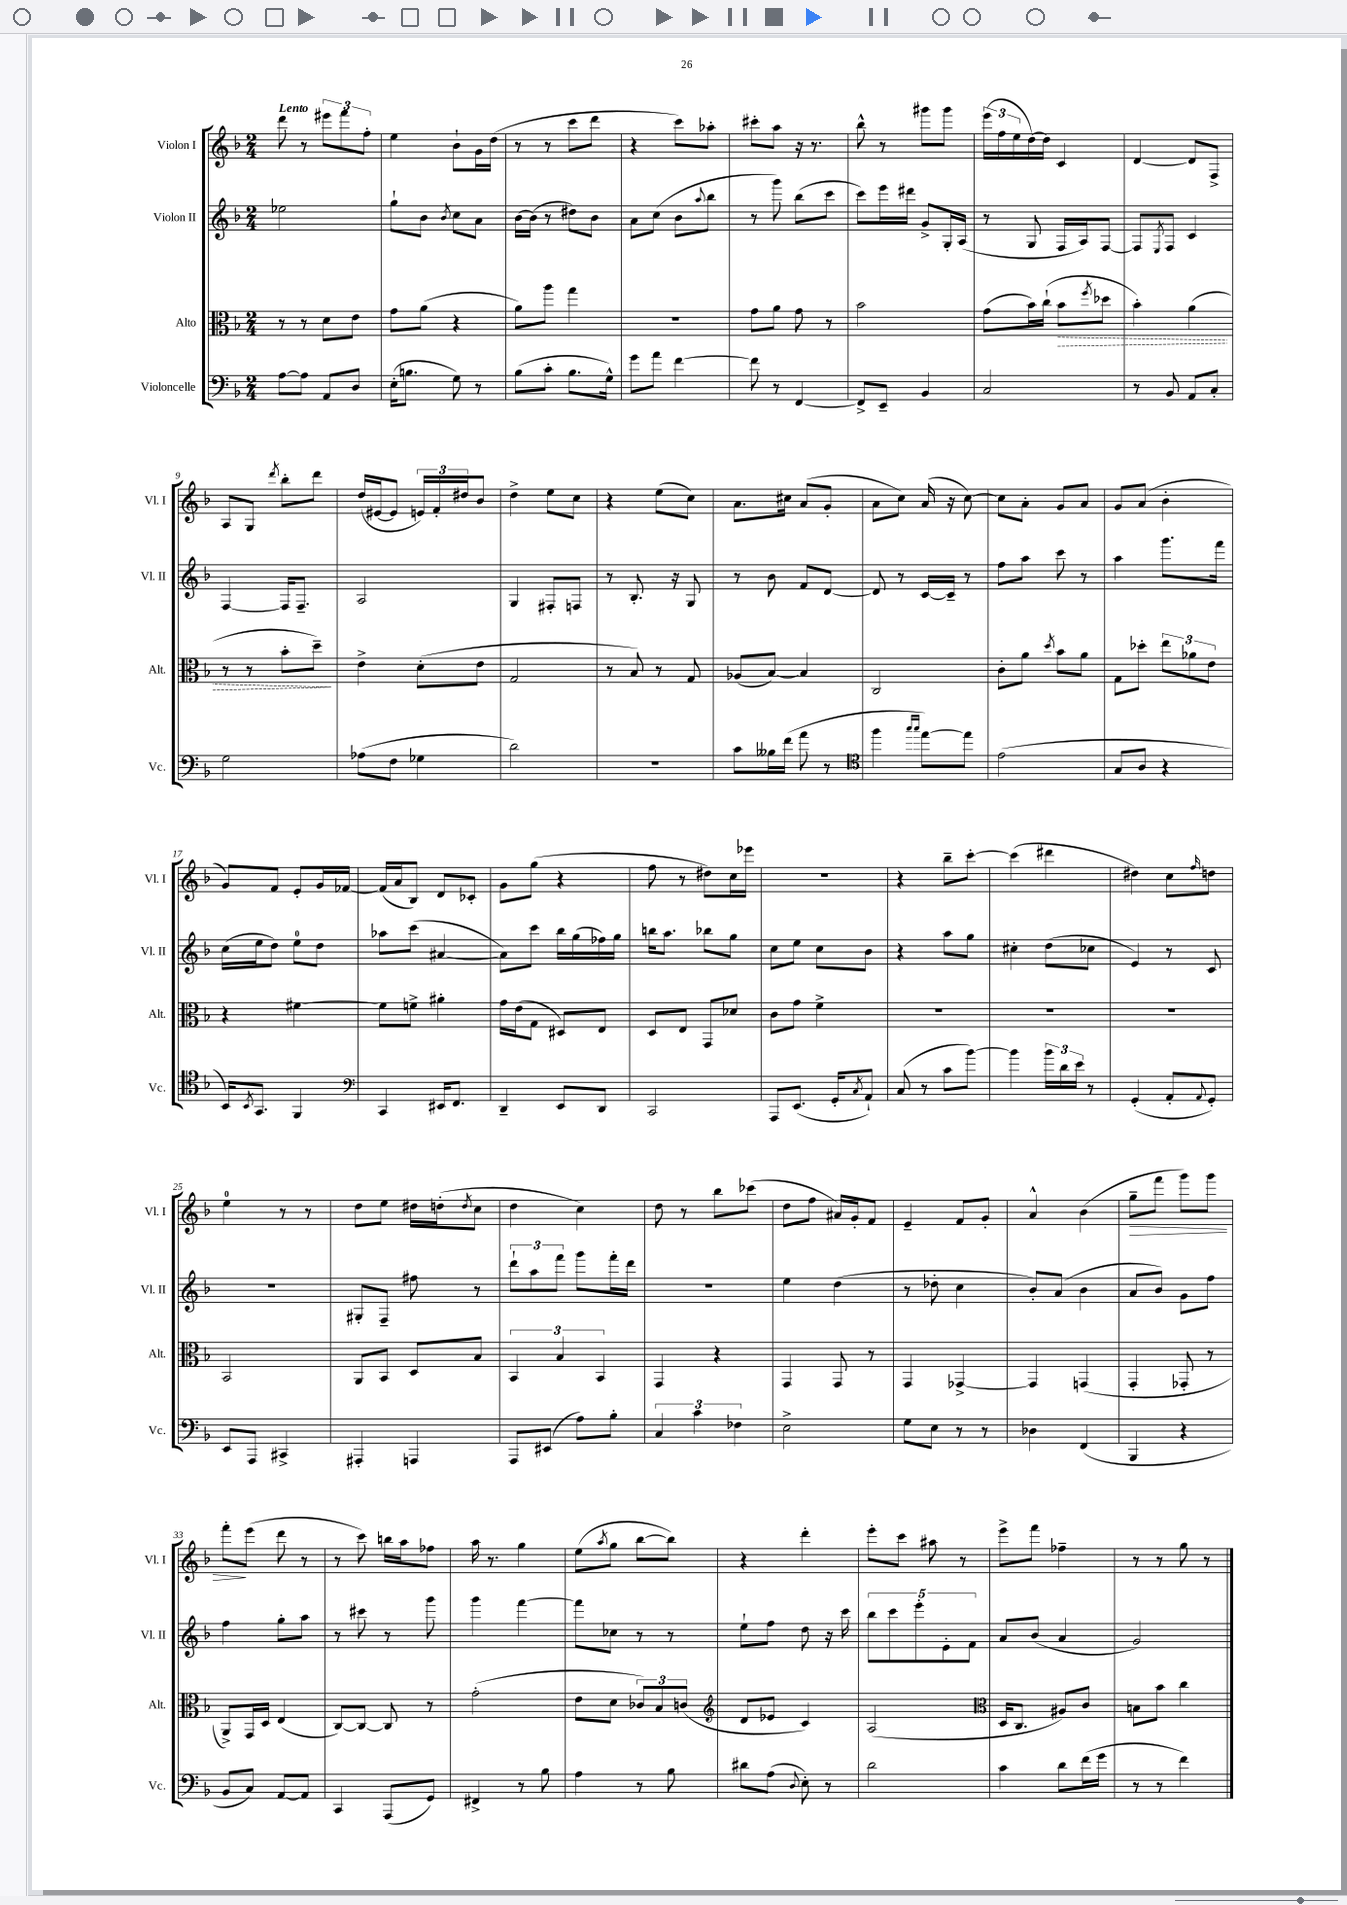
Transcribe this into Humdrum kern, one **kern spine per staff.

**kern	**kern	**dynam	**kern	**kern	**dynam
*part4	*part3	*part3	*part2	*part1	*part1
*staff4	*staff3	*staff3	*staff2	*staff1	*staff1
*I"Violoncelle	*I"Alto	*	*I"Violon II	*I"Violon I	*
*I'Vc.	*I'Alt.	*	*I'Vl. II	*I'Vl. I	*
*clefF4	*clefC3	*	*clefG2	*clefG2	*
*k[b-]	*k[b-]	*	*k[b-]	*k[b-]	*
*M2/4	*M2/4	*	*M2/4	*M2/4	*
=1	=1	=1	=1	=1	=1
!	!	!	!	!LO:TX:a:B:t=Lento	!
[8A\L	8r	.	2ee-X\	8ddd\	.
8A\J]	8r	.	.	8r	.
8AA/L	8d\L	.	.	12eee#X\L	.
.	.	.	.	12fff\	.
8D/J	8e\J	.	.	.	.
.	.	.	.	12ff'\J	.
=2	=2	=2	=2	=2	=2
(16E'\KL	8g\L	.	8gg`\L	4ee\	.
8.Bn\J	.	.	.	.	.
.	(8a\J	.	8b-\J	.	.
.	.	.	8qb-/	.	.
8G\)	4r	.	8cc\L	8b-`\L	.
8r	.	.	8a\J	16g\L	.
.	.	.	.	(16dd\JJ	.
=3	=3	=3	=3	=3	=3
(8B-\L	8a\L)	.	[16b-\LL	8r	.
.	.	.	(16b-\JJ]	.	.
8c'\J	8aa\J	.	8r	8r	.
8.B-\L	4gg\	.	8dd#X\L)	8ccc\L	.
.	.	.	8b-\J	8ddd\J	.
16G^^\Jk)	.	.	.	.	.
=4	=4	=4	=4	=4	=4
8g\L	2r	.	8a\L	4r	.
8a\J	.	.	(8cc\J	.	.
[4f\	.	.	8b-\L	8ccc\L)	.
.	.	.	8qqaa/	.	.
.	.	.	8bb-\J	8aa-X'\J	.
=5	=5	=5	=5	=5	=5
8f\]	8g\L	.	8r	8ccc#X'\L	.
8r	8a\J	.	8ggg\)	8aa\J	.
[4FF/	8g\	.	(8bb-\L	16r	.
.	.	.	.	8.r	.
.	8r	.	8ccc\J	.	.
=6	=6	=6	=6	=6	=6
8FF^/L]	2b-\	.	8ccc\L)	8bb-^^\	.
8EE~/J	.	.	16eee\L	8r	.
.	.	.	16ddd#X\JJ	.	.
4BB-/	.	.	8g^/L	8ggg#X\L	.
.	.	.	16G'/L	8ggg#\J	.
.	.	.	(16A/JJ	.	.
=7	=7	=7	=7	=7	=7
2C/	(8g\L	.	8r	(24eee\LL	.
.	.	.	.	24ff\	.
.	.	.	.	24ee\	.
.	16b-\L)	.	8G/	[16dd\)	.
.	(16cc`\JJ	.	.	16dd\JJ]	.
!	!	!LO:HP:b	!	!	!
.	8b-\L	>	16F/LL	4c/	.
.	.	.	16A/J)	.	.
.	8qff/	.	.	.	.
.	8dd-X\J	.	[8F/J	.	.
=8	=8	=8	=8	=8	=8
8r	4b-'\)	.	8F/L]	[4d/	.
.	.	.	8qE/	.	.
8BB-/	.	.	8F/J	.	.
8AA/L	(4a\	.	4c/	8d/L]	.
8C'/J	.	.	.	8F^/J	.
!!LO:LB:g=z
=9	=9	=9	=9	=9	=9
2G\	8r	.	[4F/	8A/L	.
.	8r	.	.	8G/J	.
.	.	.	.	8qddd/	.
.	8b-'\L	.	16F/KL]	8bb-'\L	.
.	.	.	8.F~/J	.	.
.	8dd~\J)	.	.	8ddd\J	.
.	.	]	.	.	.
=10	=10	=10	=10	=10	=10
(8A-X\L	4e^\	.	2A/	(16dd/LL	.
.	.	.	.	[16e#X/J	.
8F\J	.	.	.	8e#/J]	.
4G-X\	(8d'\L	.	.	24en/LL)	.
.	.	.	.	24f'/	.
.	.	.	.	24dd#X/J	.
.	8e\J	.	.	8b-/J	.
=11	=11	=11	=11	=11	=11
2d\)	2G/	.	4G/	4dd^\	.
.	.	.	8F#X'/L	8ee\L	.
.	.	.	8Fn/J	8cc\J	.
=12	=12	=12	=12	=12	=12
2r	8r	.	8r	4r	.
.	8B-/)	.	8.B-'/	.	.
.	8r	.	.	(8ee\L	.
.	.	.	16r	.	.
.	8G/	.	8G/	8cc\J)	.
=13	=13	=13	=13	=13	=13
8c\L	(8A-X/L	.	8r	8.a\L	.
16B--X\L	[8B-/J)	.	8b-\	.	.
(16f\JJ	.	.	.	16cc#X\Jk	.
8a\	4B-/]	.	8f/L	(8a/L	.
8r	.	.	[8d/J	8g'/J	.
=14	=14	=14	=14	=14	=14
*clefC4	*	*	*	*	*
4ff\	2C/	.	8d/]	8a\L	.
.	.	.	8r	8cc\J)	.
16qqgg/LL	.	.	.	.	.
16qqgg/JJ	.	.	.	.	.
[8ee\L)	.	.	[16c/LL	(16a/	.
.	.	.	16c~/JJ]	16r	.
8ee\J]	.	.	8r	[8cc\)	.
=15	=15	=15	=15	=15	=15
(2e\	8c'\L	.	8ff\L	8cc\L]	.
.	8a\J	.	8aa\J	8a'\J	.
.	8qdd/	.	.	.	.
.	8b-\L	.	8ccc\	8g/L	.
.	8a\J	.	8r	8a/J	.
=16	=16	=16	=16	=16	=16
8G/L	8G\L	.	4aa\	8g/L	.
8A/J	8dd-X'\J	.	.	(8a/J	.
4r	12ee\L	.	8.ggg\L	4b-'\	.
.	12a-X\	.	.	.	.
.	12e\J	.	.	.	.
.	.	.	16fff\Jk	.	.
!!LO:LB:g=z
=17	=17	=17	=17	=17	=17
16BB-/KL)	4r	.	(16cc\LL	8g/L)	.
8qBB-/	.	.	.	.	.
8.GG/J	.	.	16ee\J	.	.
.	.	.	8dd\J)	8f/J	.
4FF/	[4f#X\	.	8ee\L	8e'/L	.
.	.	.	8dd\J	16g/L	.
.	.	.	.	[16f-X/JJ	.
=18	=18	=18	=18	=18	=18
*clefF4	*	*	*	*	*
4CC/	8f#\L]	.	8aa-X\L	(16f-/LL]	.
.	.	.	.	16a/J	.
.	8fn^\J	.	(8ccc\J	8B-/J)	.
16EE#X/KL	4a#X'\	.	[4a#X/	8d/L	.
8.FF/J	.	.	.	.	.
.	.	.	.	8c-X'/J	.
=19	=19	=19	=19	=19	=19
4DD~/	16g\LL	.	8a#\L])	8g\L	.
.	(16e\J	.	.	.	.
.	8G\J	.	8ccc\J	(8gg\J	.
8EE/L	8D#X/L)	.	16bb-\LL	4r	.
.	.	.	(16gg\	.	.
8DD/J	8E/J	.	16ff-X\)	.	.
.	.	.	16gg\JJ	.	.
=20	=20	=20	=20	=20	=20
2CC/	8D/L	.	16bbn\KL	8ff\	.
.	.	.	8.aa\J	.	.
.	8E/J	.	.	8r	.
.	8GG/L	.	8bb-X\L	8dd#X\L)	.
.	8d-X/J	.	8gg\J	16cc\L	.
.	.	.	.	16eee-X\JJ	.
=21	=21	=21	=21	=21	=21
8AAA/L	8c\L	.	8cc\L	2r	.
(8.EE/J	8g\J	.	8ee\J	.	.
.	4f^\	.	8cc\L	.	.
16GG'/KL	.	.	.	.	.
8qC/	.	.	.	.	.
8AA`/J)	.	.	8b-\J	.	.
=22	=22	=22	=22	=22	=22
(8C/	2r	.	4r	4r	.
8r	.	.	.	.	.
8c\L	.	.	8aa\L	8bb-~\L	.
[8b-\J)	.	.	8gg\J	[8ccc'\J	.
=23	=23	=23	=23	=23	=23
4b-\]	2r	.	4cc#X'\	(4ccc\]	.
24b-\LL	.	.	(8dd\L	4ddd#X\	.
24d\	.	.	.	.	.
24e\JJ	.	.	.	.	.
8r	.	.	8cc-X\J	.	.
=24	=24	=24	=24	=24	=24
(4GG'/	2r	.	4e/)	4dd#X\)	.
8AA'/L	.	.	8r	8cc\L	.
8qqAA/	.	.	.	16qqff/	.
8GG'/J)	.	.	8c/	8ddn\J	.
!!LO:LB:g=z
=25	=25	=25	=25	=25	=25
8EE/L	2BB-/	.	2r	4ee\	.
8AAA/J	.	.	.	.	.
4CC#X^/	.	.	.	8r	.
.	.	.	.	8r	.
=26	=26	=26	=26	=26	=26
4AAA#X'/	8AA/L	.	8G#X'/L	8dd\L	.
.	8BB-/J	.	8F~/J	8ee\J	.
4AAAn/	8D/L	.	8ff#X\	16dd#X\LL	.
.	.	.	.	(16ddn'\J	.
.	.	.	.	8qdd/	.
.	8B-/J	.	8r	8cc\J	.
=27	=27	=27	=27	=27	=27
8AAA/L	6BB-/	.	12ddd`\L	4dd\	.
.	.	.	12aa\	.	.
(8EE#X/J	.	.	.	.	.
.	6B-/	.	12fff\J	.	.
8A\L)	.	.	8ggg\L	4cc\)	.
.	6BB-/	.	.	.	.
8B-'\J	.	.	16fff'\L	.	.
.	.	.	16ddd\JJ	.	.
=28	=28	=28	=28	=28	=28
6C/	4GG/	.	2r	8dd\	.
.	.	.	.	8r	.
6c\	.	.	.	.	.
.	4r	.	.	8bb-\L	.
6F-X\	.	.	.	.	.
.	.	.	.	(8ccc-X\J	.
=29	=29	=29	=29	=29	=29
2E^\	4GG/	.	4ee\	8dd\L	.
.	.	.	.	8ff\J	.
.	8GG/	.	(4dd\	16a#X/LL)	.
.	.	.	.	16g'/J	.
.	8r	.	.	8f/J	.
=30	=30	=30	=30	=30	=30
8G\L	4GG/	.	8r	4e~/	.
8E\J	.	.	8dd-X'\	.	.
8r	[4GG-X^/	.	4cc\	8f/L	.
8r	.	.	.	8g'/J	.
=31	=31	=31	=31	=31	=31
4D-X\	4GG-/]	.	8b-'/L)	4a^^/	.
.	.	.	(8a/J	.	.
(4FF/	(4GGn/	.	4b-\	(4b-\	.
=32	=32	=32	=32	=32	=32
!	!	!	!	!	!LO:HP:b
4BBB-/	4GG'/	.	8a/L	8gg~\L	>
.	.	.	8b-/J)	8fff\J	.
4r	8GG-X'/	.	8g\L	8ggg\L)	.
.	8r	.	8ff\J	8ggg\J	.
!!LO:LB:g=z
=33	=33	=33	=33	=33	=33
8BB-/L	8AA^/L)	.	4ff\	8fff'\L	.
8C/J)	16GG/L	.	.	(8eee\J	]
.	16D/JJ	.	.	.	.
[8AA/L	(4E/	.	8gg'\L	8ddd\	.
8AA/J]	.	.	8aa\J	8r	.
=34	=34	=34	=34	=34	=34
4CC/	[8C/L)	.	8r	8r	.
.	8C/J_	.	8ccc#X\	8ccc\)	.
(8AAA/L	8C/]	.	8r	16bbn\LL	.
.	.	.	.	16aa\J	.
8GG/J)	8r	.	8ggg\	8ff-X\J	.
=35	=35	=35	=35	=35	=35
4FF#X^/	(2g'\	.	4ggg\	16aa\	.
.	.	.	.	8.r	.
8r	.	.	[4fff\	4gg\	.
8B-\	.	.	.	.	.
=36	=36	=36	=36	=36	=36
4A\	8e\L	.	8fff\L]	(8ee\L	.
.	.	.	.	8qaa/	.
.	8d\J	.	8cc-X\J	8gg\J	.
8r	12c-X/L)	.	8r	[8bb-\L	.
.	12B-/	.	.	.	.
8B-\	.	.	8r	8bb-\J])	.
.	(12cn/J	.	.	.	.
=37	=37	=37	=37	=37	=37
*	*clefG2	*	*	*	*
8d#X\L	8d/L	.	8ee`\L	4r	.
(8A\J	8e-X/J	.	8ff\J	.	.
8qqD/	.	.	.	.	.
8E'\)	4c/)	.	8dd\	4ddd'\	.
8r	.	.	16r	.	.
.	.	.	16ccc\	.	.
=38	=38	=38	=38	=38	=38
2d\	(2A/	.	10bb-\L	8eee'\L	.
.	.	.	10ccc\	.	.
.	.	.	.	8ccc\J	.
.	.	.	10eee'\	.	.
.	.	.	.	8aa#X\	.
.	.	.	10e'\	.	.
.	.	.	.	8r	.
.	.	.	10f\J	.	.
=39	=39	=39	=39	=39	=39
*	*clefC3	*	*	*	*
4c\	16D/KL	.	8a/L	8eee^\L	.
.	8.C/J	.	.	.	.
.	.	.	(8b-/J	8fff\J	.
8d\L	8A#X/L)	.	4a/	4ff-X~\	.
(16f\L	8c/J	.	.	.	.
16g\JJ	.	.	.	.	.
=40	=40	=40	=40	=40	=40
8r	8Bn\L	.	2g/)	8r	.
8r	8b-\J	.	.	8r	.
4f\)	4cc\	.	.	8gg\	.
.	.	.	.	8r	.
==	==	==	==	==	==
*-	*-	*-	*-	*-	*-
